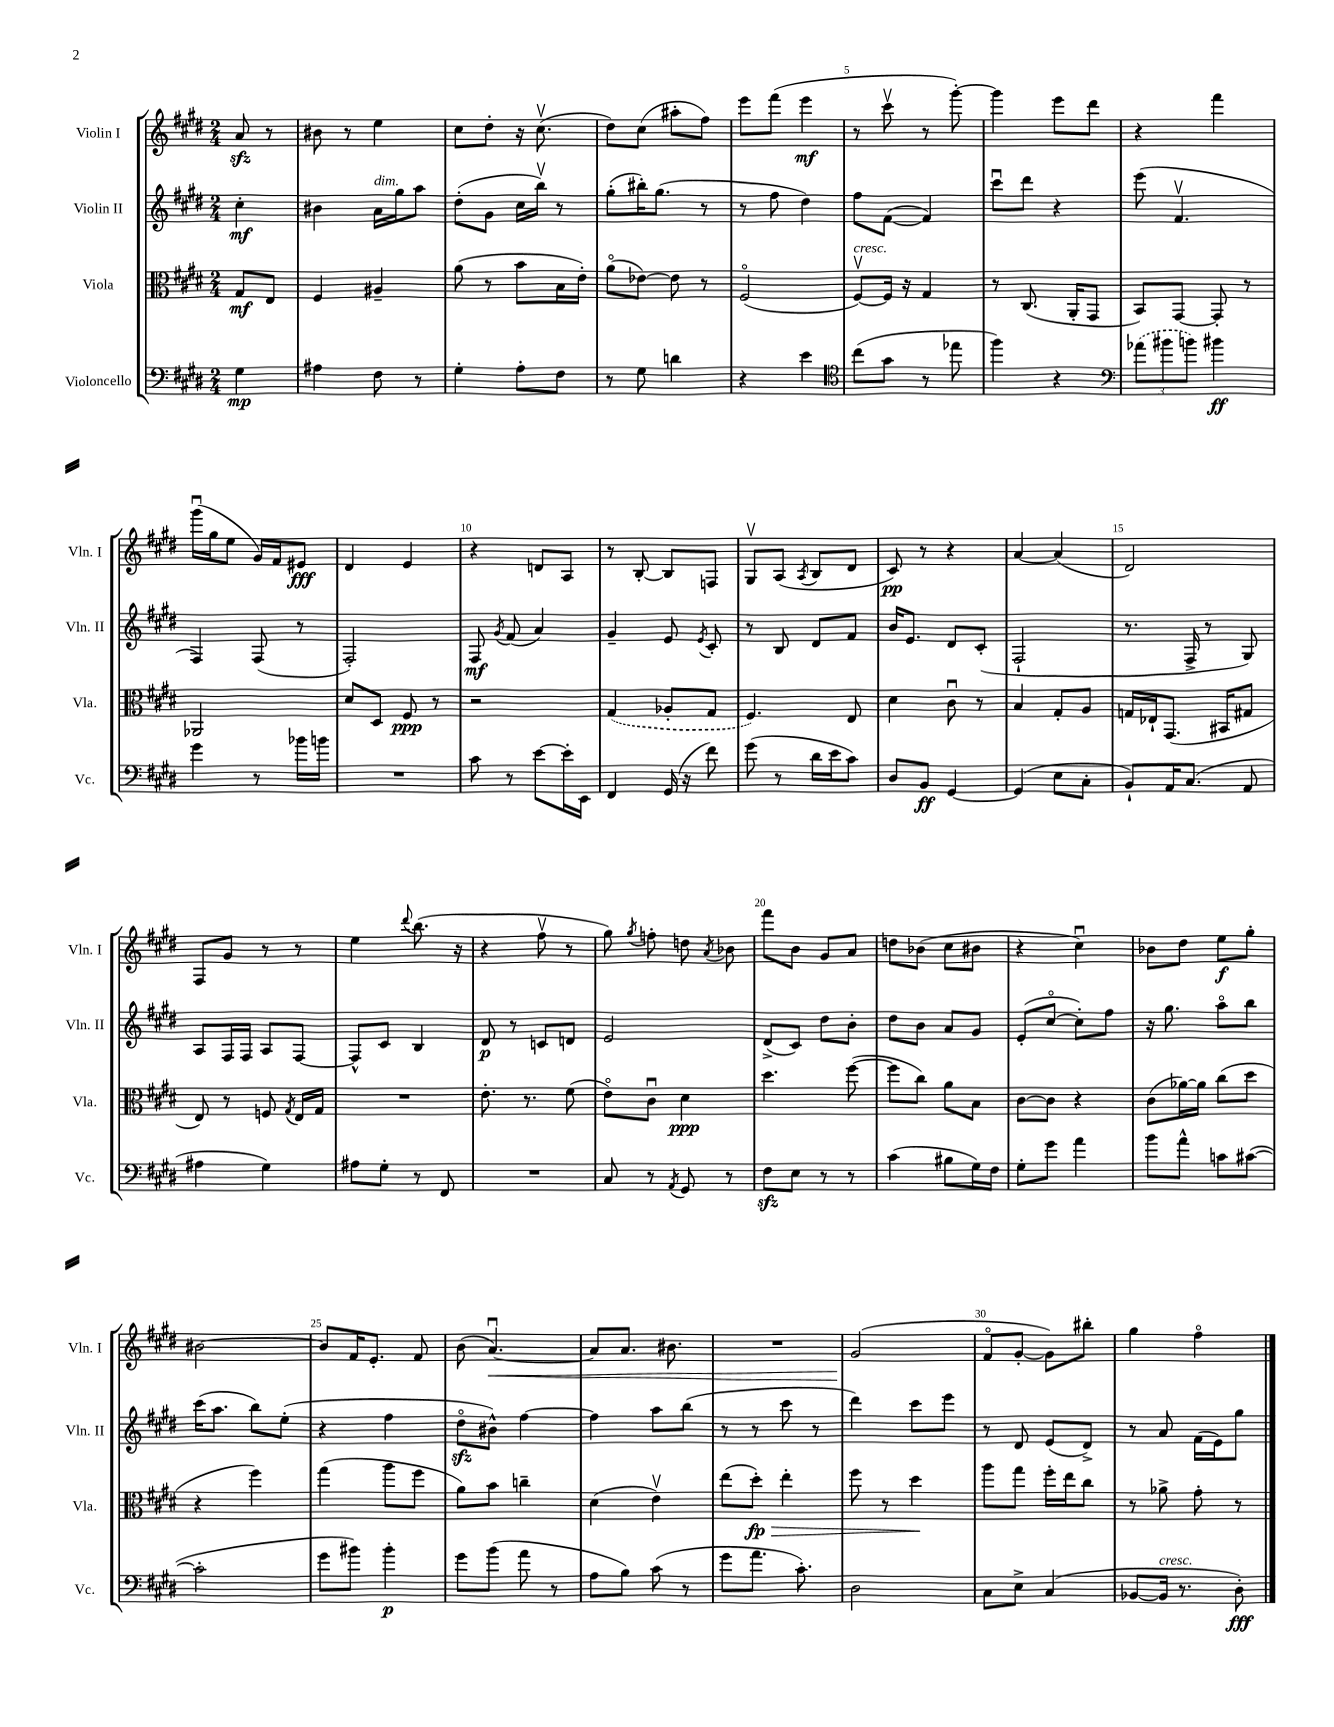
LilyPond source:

<<
\new StaffGroup <<
\new Staff = "s0" \with { instrumentName = "Violin I" shortInstrumentName = "Vln. I" } {
    \clef treble \key e \major \numericTimeSignature \time 2/4 \partial 4
    \autoBeamOff a'8\sfz r8 |
    bis'8 r8 e''4 |
    cis''8[ dis''8]-. r16 cis''8.\upbow( |
    dis''8[) cis''8]( ais''8[-. fis''8]) |
    e'''8[ fis'''8]( e'''4\mf |
    r8 cis'''8\upbow r8 gis'''8~-.) |
    gis'''4 e'''8[ dis'''8] |
    r4 fis'''4 |
    gis'''16[\downbow( gis''16 e''8] gis'16[) fis'16 eis'8]\fff |
    dis'4 e'4 |
    r4 d'8[ a8] |
    r8 b8~-. b8[ f8] |
    gis8[\upbow a8]( \acciaccatura { a8 } b8[ dis'8] |
    cis'8\pp) r8 r4 |
    a'4~ a'4( |
    dis'2) |
    fis8[ gis'8] r8 r8 |
    e''4 \appoggiatura { dis'''8 } b''8.( r16 |
    r4 fis''8\upbow r8 |
    gis''8) \acciaccatura { gis''8 } f''8-. d''8 \acciaccatura { a'8 } bes'8 |
    fis'''8[ b'8] gis'8[ a'8] |
    d''8[ bes'8]( cis''8[ bis'8] |
    r4 cis''4\downbow) |
    bes'8[ dis''8] e''8[\f gis''8]-. |
    bis'2~ |
    bis'8[ fis'16 e'8.]-. fis'8 |
    b'8( a'4.~\downbow\<) |
    a'8[ a'8.] bis'8. |
    R2 |
    gis'2\!( |
    fis'8[\flageolet gis'8]~-. gis'8[) bis''8]-. |
    gis''4 fis''4\flageolet \bar "|." |
}
\new Staff = "s1" \with { instrumentName = "Violin II" shortInstrumentName = "Vln. II" } {
    \clef treble \key e \major \numericTimeSignature \time 2/4 \partial 4
    \autoBeamOff cis''4-.\mf |
    bis'4 a'16[^\markup { \italic "dim." } gis''16 a''8] |
    dis''8[-.( gis'8] cis''16[ b''16]\upbow) r8 |
    gis''8[-.( bis''16-.) gis''8.]( r8 |
    r8 fis''8 dis''4) |
    fis''8[ fis'8]~( fis'4) |
    cis'''8[\downbow dis'''8] r4 |
    e'''8( fis'4.\upbow |
    fis4) fis8( r8 |
    fis2-.) |
    fis8\mf \acciaccatura { gis'8 } fis'8( a'4) |
    gis'4-- e'8 \acciaccatura { e'8 } cis'8-. |
    r8 b8 dis'8[ fis'8] |
    b'16[ e'8.] dis'8[ cis'8]-.( |
    fis2-! |
    r8. fis16-> r8 gis8) |
    a8[ fis16 fis16] a8[ fis8]~ |
    fis8[-^ cis'8] b4 |
    dis'8\p r8 c'8[ d'8] |
    e'2 |
    dis'8[->( cis'8]) dis''8[ b'8]-. |
    dis''8[ b'8] a'8[ gis'8] |
    e'8[-.( cis''8]~\flageolet cis''8[-.) fis''8] |
    r16 gis''8. a''8[\flageolet b''8] |
    cis'''16[( a''8.] b''8[) e''8]-.( |
    r4 fis''4 |
    dis''8[\flageolet\sfz bis'8]-^) fis''4~ |
    fis''4 a''8[ b''8]( |
    r8 r8 cis'''8 r8 |
    dis'''4) cis'''8[ e'''8] |
    r8 dis'8 e'8[( dis'8]->) |
    r8 a'8 fis'16[( e'16) gis''8] \bar "|." |
}
\new Staff = "s2" \with { instrumentName = "Viola" shortInstrumentName = "Vla." } {
    \clef alto \key e \major \numericTimeSignature \time 2/4 \partial 4
    \autoBeamOff gis8[\mf e8] |
    fis4 ais4-- |
    a'8( r8 b'8[ b16 e'16]-.) |
    a'8[\flageolet( ees'8]~) ees'8 r8 |
    fis2\flageolet( |
    fis8[~\upbow^\markup { \italic "cresc." }) fis16] r16 gis4 |
    r8 cis8.( a,16[-. gis,8] |
    b,8[) gis,8]~ gis,8-. r8 |
    aes,2 |
    dis'8[ dis8] fis8\ppp r8 |
    r2 |
    \once \slurDashed gis4( aes8[-. gis8] |
    fis4.) e8 |
    dis'4 cis'8\downbow r8 |
    b4 gis8[-. a8] |
    g16[ ees16-! gis,8.]( bis,16[ gis8] |
    e8) r8 f8 \acciaccatura { gis8 } e16[ gis16] |
    R2 |
    e'8.-. r8. fis'8( |
    e'8[\flageolet) cis'8]\downbow dis'4\ppp |
    dis''4. fis''8~( |
    fis''8[ cis''8]) a'8[ b8] |
    cis'8[~ cis'8] r4 |
    cis'8[( aes'16~) aes'16] cis''8[( dis''8] |
    r4 fis''4) |
    gis''4( a''8[ fis''8] |
    a'8[) b'8] c''4-- |
    dis'4( e'4\upbow) |
    e''8[( dis''8]-.\fp\>) e''4-. |
    fis''8 r8 dis''4\! |
    a''8[ gis''8] fis''16[-. e''16 cis''8] |
    r8 aes'8-> gis'8-. r8 \bar "|." |
}
\new Staff = "s3" \with { instrumentName = "Violoncello" shortInstrumentName = "Vc." } {
    \clef bass \key e \major \numericTimeSignature \time 2/4 \partial 4
    \autoBeamOff gis4\mp |
    ais4 fis8 r8 |
    gis4-. a8[-. fis8] |
    r8 gis8 d'4 |
    r4 e'4 |
    \clef tenor cis''8[( gis'8] r8 ees''8 |
    fis''4) r4 |
    \clef bass \tuplet 3/2 { \once \slurDashed aes'8[( bis'8 b'8]) } bis'4\ff |
    gis'4 r8 bes'16[ b'16] |
    R2 |
    cis'8 r8 e'8[~ e'16-. e,16] |
    fis,4 gis,16( r16 fis'8) |
    gis'8( r8 dis'16[ e'16 cis'8]) |
    dis8[ b,8]\ff gis,4~ |
    gis,4( e8[ cis8]-. |
    b,8[-!) a,16 cis8.]( a,8 |
    ais4 gis4) |
    ais8[ gis8]-. r8 fis,8 |
    R2 |
    cis8 r8 \acciaccatura { a,8 } gis,8 r8 |
    fis8[\sfz e8] r8 r8 |
    cis'4( bis8[ gis16) fis16] |
    gis8[-. gis'8] a'4 |
    b'8[ a'8]-^ c'8[ cis'8]~( |
    cis'2-. |
    gis'8[ bis'8]) bis'4-.\p |
    gis'8[ b'8]( a'8 r8 |
    a8[ b8]) cis'8( r8 |
    gis'8[ a'8.] cis'8.-.) |
    dis2 |
    cis8[ e8]-> cis4( |
    bes,8[~ bes,16]^\markup { \italic "cresc." } r8. dis8-.\fff) \bar "|." |
}
>>
>>
\layout { \context { \Score \override BarNumber.break-visibility = ##(#f #t #t) barNumberVisibility = #(every-nth-bar-number-visible 5) } }
